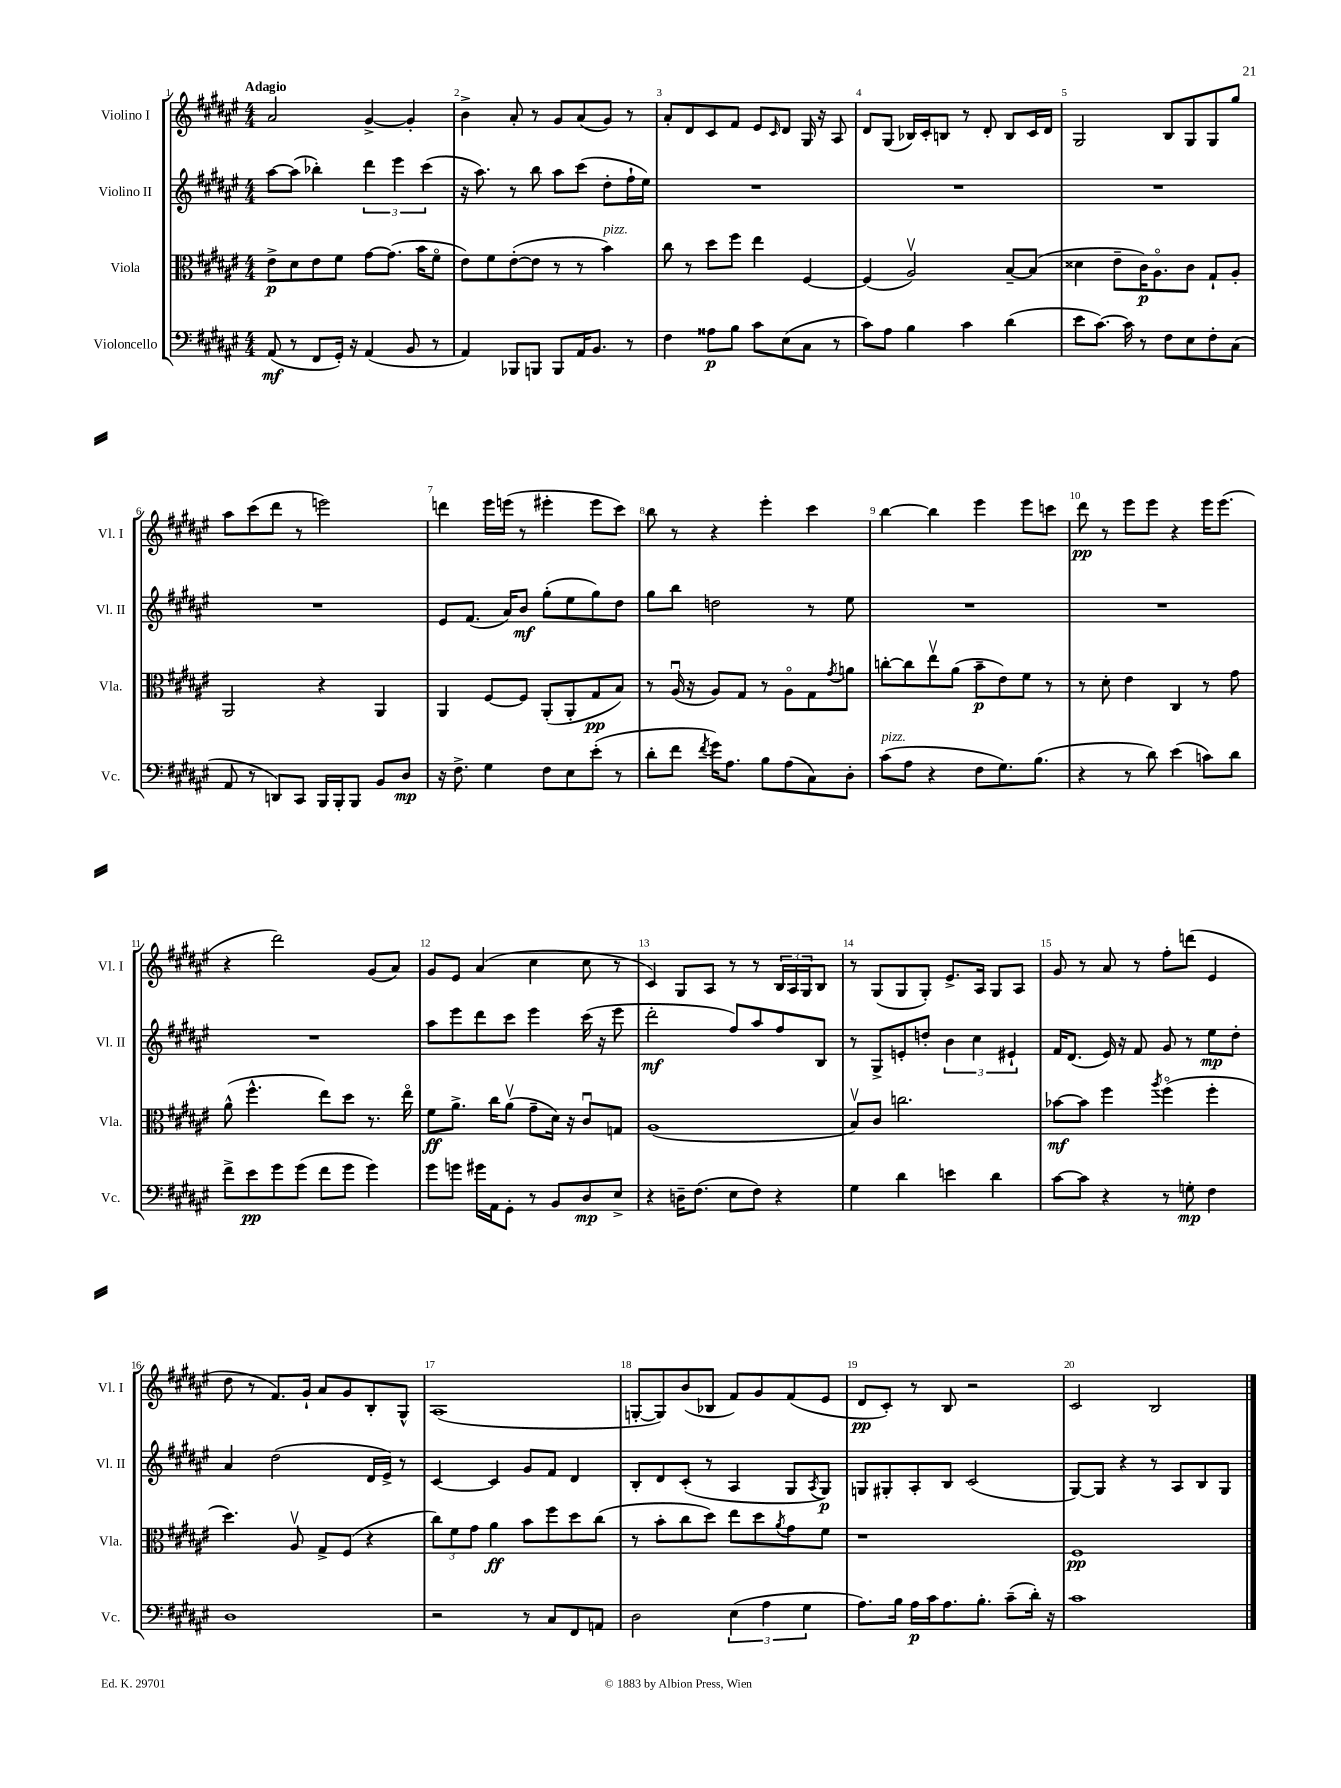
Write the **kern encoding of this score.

**kern	**dynam	**kern	**dynam	**kern	**dynam	**kern	**dynam
*part4	*part4	*part3	*part3	*part2	*part2	*part1	*part1
*staff4	*staff4	*staff3	*staff3	*staff2	*staff2	*staff1	*staff1
*I"Violoncello	*	*I"Viola	*	*I"Violino II	*	*I"Violino I	*
*I'Vc.	*	*I'Vla.	*	*I'Vl. II	*	*I'Vl. I	*
*clefF4	*	*clefC3	*	*clefG2	*	*clefG2	*
*k[f#c#g#d#a#e#]	*	*k[f#c#g#d#a#e#]	*	*k[f#c#g#d#a#e#]	*	*k[f#c#g#d#a#e#]	*
*M4/4	*	*M4/4	*	*M4/4	*	*M4/4	*
=1	=1	=1	=1	=1	=1	=1	=1
!	!	!	!	!	!	!LO:TX:a:B:t=Adagio	!
(8AA#/	mf	8e#^\L	p	[8aa#\L	.	2a#/	.
8r	.	8d#\	.	(8aa#\J]	.	.	.
8FF#/L	.	8e#\	.	4bb-X'\)	.	.	.
16GG#'/Jk)	.	8f#\J	.	.	.	.	.
16r	.	.	.	.	.	.	.
(4AA#/	.	[8g#\L	.	6ddd#\	.	[4g#^/	.
.	.	(8.g#\J]	.	.	.	.	.
.	.	.	.	6eee#\	.	.	.
8BB/	.	.	.	.	.	4g#'/]	.
.	.	16b\KL	.	.	.	.	.
.	.	.	.	(6ccc#\	.	.	.
8r	.	8f#\J	.	.	.	.	.
=2	=2	=2	=2	=2	=2	=2	=2
4AA#/)	.	8e#\L)	.	16r	.	4b^\	.
.	.	.	.	8.aa#\)	.	.	.
.	.	8f#\	.	.	.	.	.
8BBB-X/L	.	([8e#'\	.	8r	.	8a#'/	.
8BBBn/J	.	8e#\J]	.	8bb\	.	8r	.
8BBB/L	.	8r	.	8aa#\L	.	8g#/L	.
16AA#/K	.	8r	.	(8ccc#\J	.	(8a#/	.
8.BB/J	.	.	.	.	.	.	.
!	!	!LO:TX:a:i:t=pizz.	!	!	!	!	!
.	.	4b\)	.	8dd#'\L	.	8g#/J)	.
8r	.	.	.	16ff#`\L	.	8r	.
.	.	.	.	16ee#\JJ)	.	.	.
=3	=3	=3	=3	=3	=3	=3	=3
4F#\	.	8cc#\	.	1r	.	8a#'/L	.
.	.	8r	.	.	.	8d#/	.
8A##X\L	p	8dd#\L	.	.	.	8c#/	.
8B\J	.	8ff#\J	.	.	.	8f#/J	.
8c#\L	.	4ee#\	.	.	.	8e#/L	.
.	.	.	.	.	.	16qqc#/	.
(8E#\	.	.	.	.	.	8d#/J	.
8C#\J	.	[4F#/	.	.	.	16G#/	.
.	.	.	.	.	.	16r	.
8r	.	.	.	.	.	8A#/	.
=4	=4	=4	=4	=4	=4	=4	=4
8c#\L)	.	(4F#/]	.	1r	.	8d#/L	.
8A#\J	.	.	.	.	.	(8G#/J	.
4B\	.	2A#v/)	.	.	.	16B-X/LL)	.
.	.	.	.	.	.	16c#'/J	.
.	.	.	.	.	.	8Bn/J	.
4c#\	.	.	.	.	.	8r	.
.	.	.	.	.	.	8d#'/	.
(4d#\	.	[8B~/L	.	.	.	8B/L	.
.	.	(8B/J]	.	.	.	16c#/L	.
.	.	.	.	.	.	16d#/JJ	.
=5	=5	=5	=5	=5	=5	=5	=5
8e#\L	.	4d##X\	.	1r	.	2G#/	.
[8.c#\J)	.	.	.	.	.	.	.
.	.	8e#~\L	.	.	.	.	.
16c#\]	.	.	.	.	.	.	.
8r	.	16c#\K)	p	.	.	.	.
.	.	8.A#\	.	.	.	.	.
8F#\L	.	.	.	.	.	8B/L	.
8E#\	.	8c#\J	.	.	.	8G#/	.
8F#'\	.	8G#`/L	.	.	.	8G#/	.
(8C#\J	.	8A#'/J	.	.	.	8gg#/J	.
!!LO:LB:g=z
=6	=6	=6	=6	=6	=6	=6	=6
8AA#/	.	2AA#/	.	1r	.	8aa#\L	.
8r	.	.	.	.	.	(8ccc#\	.
8DDn/L)	.	.	.	.	.	8ddd#\J	.
8CC#/J	.	.	.	.	.	8r	.
16BBB/LL	.	4r	.	.	.	2eeen\)	.
16BBB'/J	.	.	.	.	.	.	.
8BBB/J	.	.	.	.	.	.	.
8BB/L	.	4AA#/	.	.	.	.	.
8D#/J	mp	.	.	.	.	.	.
=7	=7	=7	=7	=7	=7	=7	=7
16r	.	4AA#/	.	8e#/L	.	4dddn\	.
8.F#^\	.	.	.	.	.	.	.
.	.	.	.	(8.f#/J	.	.	.
4G#\	.	[8F#/L	.	.	.	16eee#\LL	.
.	.	.	.	16a#/KL)	.	(16eeen\JJ	.
.	.	8F#/J]	.	8b/J	mf	8r	.
8F#\L	.	(8AA#'/L	.	(8gg#'\L	.	4eee#X'\	.
8E#\	.	8AA#'/	.	8ee#\	.	.	.
(8e#'\J	.	8G#/	pp	8gg#\)	.	8eee#\L	.
8r	.	8B/J)	.	8dd#\J	.	8ccc#\J)	.
=8	=8	=8	=8	=8	=8	=8	=8
8d#'\L	.	8r	.	8gg#\L	.	8bb\	.
8f#\J	.	(16A#u/	.	8bb\J	.	8r	.
.	.	16r	.	.	.	.	.
8qf#/	.	.	.	.	.	.	.
16g#\KL)	.	8A#/L)	.	2ddn\	.	4r	.
8.A#\J	.	.	.	.	.	.	.
.	.	8G#/J	.	.	.	.	.
8B\L	.	8r	.	.	.	4eee#'\	.
(8A#\	.	8A#\L	.	.	.	.	.
8C#\)	.	8G#\	.	8r	.	4ccc#\	.
.	.	8qg#/	.	.	.	.	.
8D#'\J	.	8an\J	.	8ee#\	.	.	.
=9	=9	=9	=9	=9	=9	=9	=9
!LO:TX:a:i:t=pizz.	!	!	!	!	!	!	!
(8c#\L	.	[8ccn'\L	.	1r	.	[4bb\	.
8A#\J	.	8cc\]	.	.	.	.	.
4r	.	8ee#v\	.	.	.	4bb\]	.
.	.	(8a#\J	.	.	.	.	.
8F#\L	.	8b~\L	p	.	.	4eee#\	.
8.G#\)	.	8e#\)	.	.	.	.	.
.	.	8f#\J	.	.	.	8eee#\L	.
(8.B\J	.	.	.	.	.	.	.
.	.	8r	.	.	.	8cccn\J	.
=10	=10	=10	=10	=10	=10	=10	=10
4r	.	8r	.	1r	.	8ddd#\	pp
.	.	8d#'\	.	.	.	8r	.
8r	.	4e#\	.	.	.	8eee#\L	.
8d#\)	.	.	.	.	.	8eee#\J	.
(4e#\	.	4C#/	.	.	.	4r	.
8cn\L)	.	8r	.	.	.	16eee#\KL	.
.	.	.	.	.	.	(8.eee#\J	.
8d#\J	.	8g#\	.	.	.	.	.
!!LO:LB:g=z
=11	=11	=11	=11	=11	=11	=11	=11
8f#^\L	.	(8a#^^\	.	1r	.	4r	.
8e#\	pp	4.ff#^^\	.	.	.	.	.
8g#\	.	.	.	.	.	2ddd#\)	.
(8g#\J	.	.	.	.	.	.	.
8f#\L	.	8ee#\L)	.	.	.	.	.
8g#\J	.	8dd#\J	.	.	.	.	.
4g#\)	.	8.r	.	.	.	(8g#/L	.
.	.	.	.	.	.	8a#/J)	.
.	.	16ee#\	.	.	.	.	.
=12	=12	=12	=12	=12	=12	=12	=12
8g#\L	.	8f#\L	ff	8aa#\L	.	8g#/L	.
8gn\J	.	8.a#^\J	.	8eee#\	.	8e#/J	.
16g#X\LL	.	.	.	8ddd#\	.	(4a#/	.
16AA#\J	.	16cc#\KL	.	.	.	.	.
8GG#'\J	.	(8a#v\J	.	8ccc#\J	.	.	.
8r	.	8g#~\L	.	4eee#\	.	4cc#\	.
8BB/L	.	16d#\Jk)	.	.	.	.	.
.	.	16r	.	.	.	.	.
8D#/	mp	8c#u/L	.	(16ccc#\	.	8cc#\	.
.	.	.	.	16r	.	.	.
8E#^/J	.	8Gn/J	.	8eee#\	.	8r	.
=13	=13	=13	=13	=13	=13	=13	=13
4r	.	(1A#	.	2ddd#'\	mf	4c#/)	.
16Dn~\KL	.	.	.	.	.	8G#/L	.
(8.F#\J	.	.	.	.	.	.	.
.	.	.	.	.	.	8A#/J	.
8E#\L	.	.	.	8ff#/L)	.	8r	.
8F#\J)	.	.	.	8aa#/	.	8r	.
4r	.	.	.	8ff#/	.	24B/LL	.
.	.	.	.	.	.	24A#/	.
.	.	.	.	.	.	24G#/J	.
.	.	.	.	8B/J	.	8B/J	.
=14	=14	=14	=14	=14	=14	=14	=14
4G#\	.	8Bv/L)	.	8r	.	8r	.
.	.	8c#/J	.	8G#^/L	.	(8G#/L	.
4d#\	.	2.ccn\	.	8en'/	.	8G#/	.
.	.	.	.	8ddn'/J	.	8G#'/J)	.
4en\	.	.	.	6b\	.	8.e#^/L	.
.	.	.	.	6cc#\	.	.	.
.	.	.	.	.	.	16A#/Jk	.
4d#\	.	.	.	.	.	8G#/L	.
.	.	.	.	6e#X`/	.	.	.
.	.	.	.	.	.	8A#/J	.
=15	=15	=15	=15	=15	=15	=15	=15
[8c#\L	.	[8b-X\L	mf	16f#/KL	.	8g#/	.
.	.	.	.	(8.d#/J	.	.	.
8c#\J]	.	8b-\J]	.	.	.	8r	.
4r	.	4ff#\	.	16e#/)	.	8a#/	.
.	.	.	.	16r	.	.	.
.	.	.	.	8f#/	.	8r	.
.	.	8qaa#/	.	.	.	.	.
8r	.	(4ff#\	.	8g#/	.	8ff#'\L	.
8Gn'\	mp	.	.	8r	.	(8dddn\J	.
4F#\	.	4ff#'\	.	8ee#\L	mp	4e#/	.
.	.	.	.	8dd#'\J	.	.	.
!!LO:LB:g=z
=16	=16	=16	=16	=16	=16	=16	=16
1D#	.	4.dd#\)	.	4a#/	.	8dd#\	.
.	.	.	.	.	.	8r	.
.	.	.	.	(2dd#\	.	8.f#/L)	.
.	.	8A#v/	.	.	.	.	.
.	.	.	.	.	.	16g#`/Jk	.
.	.	8G#^/L	.	.	.	8a#/L	.
.	.	(8F#/J	.	.	.	8g#/	.
.	.	4r	.	16d#/LL	.	8B'/	.
.	.	.	.	16e#^/JJ)	.	.	.
.	.	.	.	8r	.	8G#^^/J	.
=17	=17	=17	=17	=17	=17	=17	=17
2r	.	12cc#\L)	.	[4c#/	.	(1A#	.
.	.	12f#\	.	.	.	.	.
.	.	12g#\J	.	.	.	.	.
.	.	4a#\	ff	4c#/]	.	.	.
8r	.	8b\L	.	8g#/L	.	.	.
8C#/L	.	8ff#\	.	8f#/J	.	.	.
8FF#/	.	8dd#\	.	4d#/	.	.	.
8AAn/J	.	(8cc#\J	.	.	.	.	.
=18	=18	=18	=18	=18	=18	=18	=18
2D#\	.	8r	.	8B'/L	.	[8Gn'/L	.
.	.	8b'\L	.	8d#/	.	8G/])	.
.	.	8cc#\	.	(8c#'/J	.	(8b/	.
.	.	8dd#\J)	.	8r	.	8B-X/J	.
(6E#\	.	8ee#\L	.	4A#/	.	8f#/L)	.
.	.	8dd#\	.	.	.	8g#/	.
6A#\	.	.	.	.	.	.	.
.	.	8qa#/	.	.	.	.	.
.	.	8g#\	.	8G#/L	.	(8f#/	.
6G#\	.	.	.	.	.	.	.
.	.	.	.	8qA#/	.	.	.
.	.	8f#\J	.	8G#/J)	p	8e#/J	.
=19	=19	=19	=19	=19	=19	=19	=19
8.A#\L)	.	1r	.	8Gn/L	.	8d#/L	pp
.	.	.	.	8G#X'/	.	8c#'/J)	.
16B\Jk	.	.	.	.	.	.	.
16A#\LL	p	.	.	8A#'/	.	8r	.
16c#\J	.	.	.	.	.	.	.
8.A#\	.	.	.	8B/J	.	8B/	.
.	.	.	.	(2c#/	.	2r	.
8.B'\J	.	.	.	.	.	.	.
(8c#~\L	.	.	.	.	.	.	.
16d#'\Jk)	.	.	.	.	.	.	.
16r	.	.	.	.	.	.	.
=20	=20	=20	=20	=20	=20	=20	=20
1c#	.	1F#	pp	[8G#/L)	.	2c#/	.
.	.	.	.	8G#/J]	.	.	.
.	.	.	.	4r	.	.	.
.	.	.	.	8r	.	2B/	.
.	.	.	.	8A#/L	.	.	.
.	.	.	.	8B/	.	.	.
.	.	.	.	8G#/J	.	.	.
==	==	==	==	==	==	==	==
*-	*-	*-	*-	*-	*-	*-	*-
